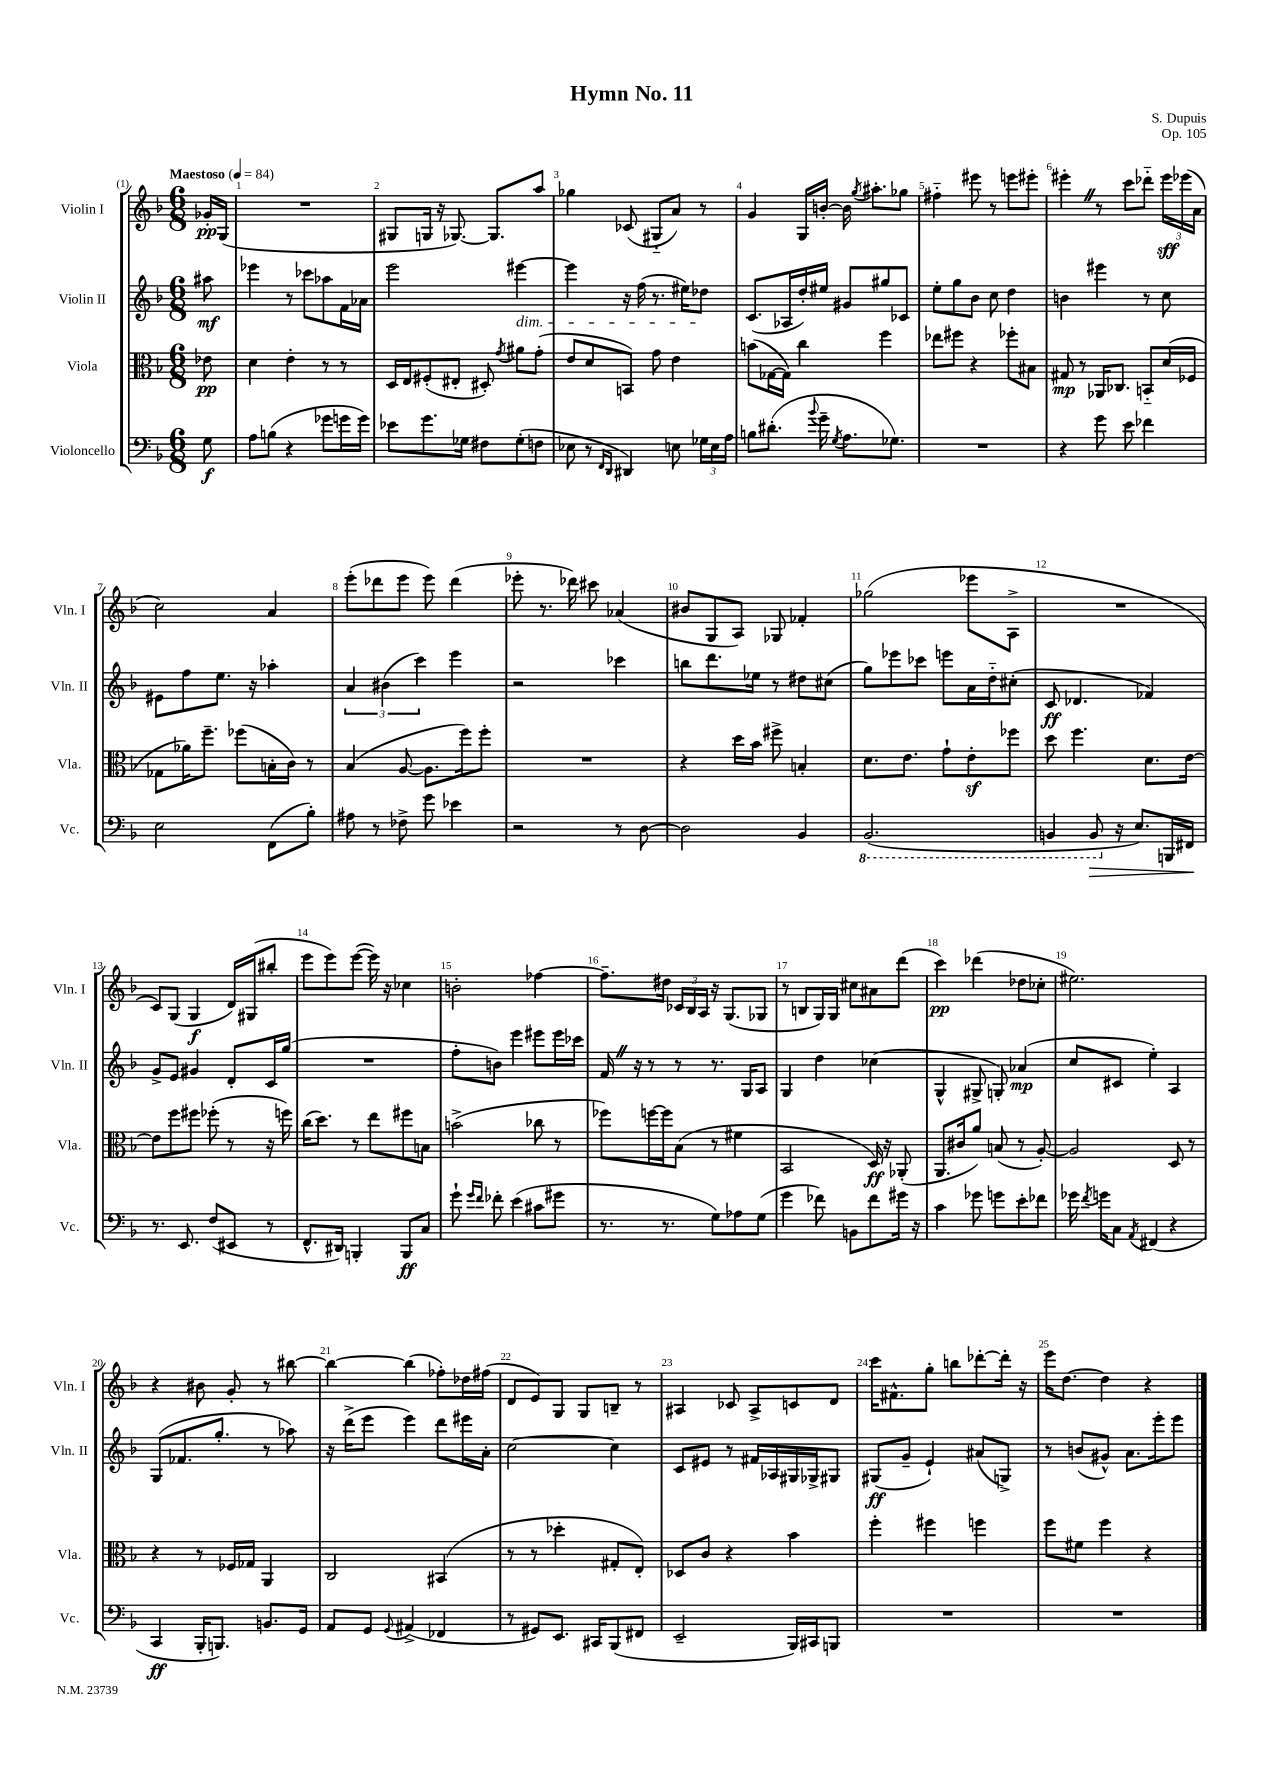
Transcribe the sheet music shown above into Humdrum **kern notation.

**kern	**dynam	**kern	**dynam	**kern	**dynam	**kern	**dynam
*part4	*part4	*part3	*part3	*part2	*part2	*part1	*part1
*staff4	*staff4	*staff3	*staff3	*staff2	*staff2	*staff1	*staff1
*I"Violoncello	*	*I"Viola	*	*I"Violin II	*	*I"Violin I	*
*I'Vc.	*	*I'Vla.	*	*I'Vln. II	*	*I'Vln. I	*
*clefF4	*	*clefC3	*	*clefG2	*	*clefG2	*
*k[b-]	*	*k[b-]	*	*k[b-]	*	*k[b-]	*
*M6/8	*	*M6/8	*	*M6/8	*	*M6/8	*
*MM84	*	*MM84	*	*MM84	*	*MM84	*
=	=	=	=	=	=	=	=
!	!	!	!	!	!	!LO:TX:a:B:t=Maestoso	!
8G\	f	8e-X\	pp	8aa#X\	mf	16g-X'/LL	pp
.	.	.	.	.	.	(16G/JJ	.
=1	=1	=1	=1	=1	=1	=1	=1
8A\L	.	4d\	.	4eee-X\	.	2.r	.
(8Bn\J	.	.	.	.	.	.	.
4r	.	4e'\	.	8r	.	.	.
.	.	.	.	8ccc-X\L	.	.	.
8g-X\L	.	8r	.	8aa-X\	.	.	.
16gn\L	.	8r	.	16f\L	.	.	.
16g\JJ)	.	.	.	16a-X\JJ	.	.	.
=2	=2	=2	=2	=2	=2	=2	=2
8e-X\L	.	16D/LL	.	2eee\	.	8G#X/L	.
.	.	16E/J	.	.	.	.	.
8.g\	.	(8F#X'/	.	.	.	16Gn/Jk	.
.	.	.	.	.	.	16r	.
.	.	8E#X'/J	.	.	.	[8.G-X/)	.
16G-X\Jk	.	.	.	.	.	.	.
8F#X\L	.	8D#X'/)	.	.	.	.	.
.	.	.	.	.	.	8.G-/L]	.
.	.	8qg/	.	.	.	.	.
!	!	!	!	!LO:TX:b:i:t=dim.	!	!	!
(8G-'\	.	8a#X\L	.	[4eee#X\	.	.	.
8Fn\J	.	(8g'\J	.	.	.	8aa/J	.
=3	=3	=3	=3	=3	=3	=3	=3
8E-X\	.	8e/L	.	4eee#\]	.	4gg-X\	.
8r	.	8d/	.	.	.	.	.
16qqFF/LL	.	.	.	.	.	.	.
16qqDD/JJ	.	.	.	.	.	.	.
4DD#X/)	.	8BBn/J)	.	16r	.	(8c-X/	.
.	.	.	.	(16ff\	.	.	.
.	.	8g\	.	8.r	.	8G#X/L	.
8En\	.	4e\	.	.	.	8a/J)	.
.	.	.	.	16ee#X\KL)	.	.	.
24G-X\LL	.	.	.	8dd-X\J	.	8r	.
24E\	.	.	.	.	.	.	.
24A\JJ	.	.	.	.	.	.	.
=4	=4	=4	=4	=4	=4	=4	=4
8Bn\L	.	(8bn\L	.	(8.c/L	.	4g/	.
(8.d#X'\J	.	[16G-X\L	.	.	.	.	.
.	.	16G-\JJ])	.	16A-X/L	.	.	.
.	.	4cc\	.	16dd'/)	.	16G/LL	.
8qqb-/	.	.	.	.	.	.	.
16g~\	.	.	.	16ee#X/JJ	.	[16bn'/JJ	.
8qG/	.	.	.	.	.	.	.
8.A\L	.	.	.	8g#X/L	.	16b\]	.
.	.	.	.	.	.	8qgg/	.
.	.	.	.	.	.	8.aa#X'\L	.
.	.	4ff\	.	8gg#X/	.	.	.
8.G-X\J)	.	.	.	.	.	.	.
.	.	.	.	8c-X/J	.	8gg-X\J	.
=5	=5	=5	=5	=5	=5	=5	=5
2.r	.	8ee-X\L	.	8ee'\L	.	4ff#X\	.
.	.	8ff#X\J	.	8gg\	.	.	.
.	.	4r	.	8b-\J	.	8eee#X\	.
.	.	.	.	8cc\	.	8r	.
.	.	8ff-X'\L	.	4dd\	.	8eeen\L	.
.	.	8B#X\J	.	.	.	8eee#X'\J	.
=6	=6	=6	=6	=6	=6	=6	=6
4r	.	8G#X/	mp	4bn\	.	4eee#X'Z\	.
.	.	8r	.	.	.	.	.
8g\	.	16AA-X/KL	.	4eee#X\	.	8r	.
.	.	8.C-X/J	.	.	.	.	.
8e\	.	.	.	.	.	8ccc\L	.
4f-X\	.	8BBn/L	.	8r	.	8ddd-X\J	.
.	.	(16d/L	.	8cc\	.	24eee#\LL	sff
.	.	.	.	.	.	(24eee-X\	.
.	.	16F-X/JJ	.	.	.	.	.
.	.	.	.	.	.	24a\JJ	.
!!LO:LB:g=z
=7	=7	=7	=7	=7	=7	=7	=7
2E\	.	8G-X\L	.	8e#X\L	.	2cc\)	.
.	.	16a-X\K)	.	8ff\	.	.	.
.	.	8.ff~\J	.	.	.	.	.
.	.	.	.	8.ee\J	.	.	.
.	.	(8ff-X\L	.	.	.	.	.
.	.	.	.	16r	.	.	.
(8FF\L	.	16Bn'\L	.	4aa-X'\	.	4a/	.
.	.	16c\JJ)	.	.	.	.	.
8B-'\J)	.	8r	.	.	.	.	.
=8	=8	=8	=8	=8	=8	=8	=8
8A#X\	.	(4B-/	.	6a/	.	(8eee'\L	.
8r	.	.	.	.	.	8ddd-X\	.
.	.	.	.	(6b#X\	.	.	.
8F-X^\	.	[8A/	.	.	.	8eee\J	.
.	.	.	.	6ccc\)	.	.	.
8g\	.	8.A\L]	.	.	.	8eee\)	.
4e-X\	.	.	.	4eee\	.	(4ddd-\	.
.	.	16ff\k)	.	.	.	.	.
.	.	8ff'\J	.	.	.	.	.
=9	=9	=9	=9	=9	=9	=9	=9
2r	.	2.r	.	2r	.	8eee-X'\	.
.	.	.	.	.	.	8.r	.
.	.	.	.	.	.	16ddd-X\)	.
.	.	.	.	.	.	8ccc#X\	.
8r	.	.	.	4ccc-X\	.	(4a-X/	.
[8D\	.	.	.	.	.	.	.
=10	=10	=10	=10	=10	=10	=10	=10
2D\]	.	4r	.	8bbn\L	.	8b#X/L	.
.	.	.	.	8.ddd\	.	8G/	.
.	.	16dd\LL	.	.	.	8A/J)	.
.	.	16b-\JJ	.	16ee-X\Jk	.	.	.
.	.	8ff#X^\	.	8r	.	8G-X/	.
4BB-/	.	4Bn'/	.	8dd#X\L	.	4f-X'/	.
.	.	.	.	(8cc#X\J	.	.	.
=11	=11	=11	=11	=11	=11	=11	=11
*8ba	*	*	*	*	*	*	*
(2.BBB-/	.	8.d\L	.	8gg\L)	.	(2gg-X\	.
.	.	.	.	8eee-X\	.	.	.
.	.	8.e\J	.	.	.	.	.
.	.	.	.	8ccc-X\J	.	.	.
.	.	8g`\L	.	8eeen\L	.	.	.
.	.	8ez'\	.	16a\L	.	8eee-X\L	.
.	.	.	.	16dd\J	.	.	.
.	.	8ff-X\J	.	(8cc#X'\J	.	8A^\J	.
=12	=12	=12	=12	=12	=12	=12	=12
4BBBn/	.	8dd\	.	8c/	ff	2.r	.
.	.	4.ff\	.	4.d-X/	.	.	.
!	!LO:HP:b	!	!	!	!	!	!
8BBB/	>	.	.	.	.	.	.
*X8ba	*	*	*	*	*	*	*
16r	.	.	.	.	.	.	.
8.E/L)	.	.	.	.	.	.	.
.	.	8.d\L	.	4f-X/)	.	.	.
16BBBn/L	.	.	.	.	.	.	.
16FF#X/JJ	.	[16e\Jk	.	.	.	.	.
.	]	.	.	.	.	.	.
!!LO:LB:g=z
=13	=13	=13	=13	=13	=13	=13	=13
8.r	.	8e\L]	.	8g^/L	.	8c/L)	.
.	.	8ff\	.	8e/J	.	(8G/J	.
8.EE/	.	.	.	.	.	.	.
.	.	8ff#X\J	.	4g#X/	.	4G/	f
(8F/L	.	(8ff-X'\	.	.	.	.	.
8EE#X/J	.	8r	.	8d'/L	.	16d/LL)	.
.	.	.	.	.	.	(16G#X/J	.
8r	.	16r	.	16c/L	.	8bb#X'/J	.
.	.	16ffn\)	.	(16gg/JJ	.	.	.
=14	=14	=14	=14	=14	=14	=14	=14
8.FF^^/L	.	(16cc\KL	.	2.r	.	8eee\L	.
.	.	8.dd\J)	.	.	.	.	.
.	.	.	.	.	.	8eee\)	.
16DD#X/Jk)	.	.	.	.	.	.	.
4BBBn'/	.	8r	.	.	.	([8eee\J	.
.	.	8ee\L	.	.	.	16eee\])	.
.	.	.	.	.	.	16r	.
8BBB/L	ff	8ff#X\	.	.	.	4cc-X\	.
8C/J	.	8Bn\J	.	.	.	.	.
=15	=15	=15	=15	=15	=15	=15	=15
8g`\	.	(2bn^\	.	8ff'\L	.	2bn'\	.
16qqg/LL	.	.	.	.	.	.	.
16qqf/JJ	.	.	.	.	.	.	.
8f-X'\	.	.	.	8bn\J)	.	.	.
(4e\	.	.	.	4eee\	.	.	.
8c#X\L	.	8cc-X\	.	8eee#X\L	.	[4ff-X\	.
8g#X\J	.	8r	.	16eee#\L	.	.	.
.	.	.	.	16ccc-X\JJ	.	.	.
=16	=16	=16	=16	=16	=16	=16	=16
8.r	.	8ff-X\L)	.	16fZ/	.	8.ff-~\L]	.
.	.	.	.	16r	.	.	.
.	.	[16ffn\L	.	8r	.	.	.
8.r	.	16ff\J]	.	.	.	16dd#X\Jk	.
.	.	(8B-\J	.	8r	.	24c-X/LL	.
.	.	.	.	.	.	24B-/	.
.	.	.	.	.	.	24A/JJ	.
8G\L)	.	8r	.	8.r	.	16r	.
.	.	.	.	.	.	(8.G/L	.
8A-X\	.	4f#X\	.	.	.	.	.
.	.	.	.	16G/KL	.	.	.
(8G\J	.	.	.	8A/J	.	8G-X/J	.
=17	=17	=17	=17	=17	=17	=17	=17
4g\	.	2BB-/	.	4G/	.	8r	.
.	.	.	.	.	.	8Bn/L	.
8f-X\)	.	.	.	4dd\	.	16G/L)	.
.	.	.	.	.	.	16G/JJ	.
8BBn\L	.	.	.	.	.	8cc#X\L	.
8f-\	.	16D/)	ff	(4cc-X\	.	8a#X\	.
.	.	16r	.	.	.	.	.
16g#X\Jk	.	(8AA-X'/	.	.	.	(8ddd\J	.
16r	.	.	.	.	.	.	.
=18	=18	=18	=18	=18	=18	=18	=18
4c\	.	8.AA/L	.	4G^^/	.	4ccc\)	pp
.	.	16c#X/k	.	.	.	.	.
8g-X\	.	8a/J)	.	8G#X^/	.	(4ddd-X\	.
8gn\L	.	(8Bn/	.	8Gn'/)	.	.	.
8e'\	.	8r	.	(4a-X/	mp	8dd-X\L	.
8f-X\J	.	[8A'/)	.	.	.	8cc-X'\J	.
=19	=19	=19	=19	=19	=19	=19	=19
16g-X\	.	2A/]	.	8cc/L	.	2.ee#X\)	.
8qf/	.	.	.	.	.	.	.
16gn\KL	.	.	.	.	.	.	.
8C\J	.	.	.	8c#X/J	.	.	.
8qAA/	.	.	.	.	.	.	.
(4FF#X/	.	.	.	4ee'\)	.	.	.
4r	.	8D/	.	4A/	.	.	.
.	.	8r	.	.	.	.	.
!!LO:LB:g=z
=20	=20	=20	=20	=20	=20	=20	=20
4CC/	ff	4r	.	(8G/L	.	4r	.
.	.	.	.	8.f-X/	.	.	.
16BBB-'/KL	.	8r	.	.	.	8b#X\	.
8.BBBn/J)	.	.	.	8.gg'/J	.	.	.
.	.	16F-X/LL	.	.	.	8g'/	.
.	.	16G-X/JJ	.	.	.	.	.
8.BBn/L	.	4AA/	.	8r	.	8r	.
.	.	.	.	8aa-X\)	.	[8bb#X\	.
16GG/Jk	.	.	.	.	.	.	.
=21	=21	=21	=21	=21	=21	=21	=21
8AA/L	.	2C/	.	16r	.	4bb#\_	.
.	.	.	.	(16ddd^\KL	.	.	.
8GG/J	.	.	.	8eee\J	.	.	.
8qqGG/	.	.	.	.	.	.	.
(4AA#X^/	.	.	.	4eee\)	.	(4bb#\]	.
4FF-X/	.	(4BB#X/	.	8ddd\L	.	8ff-X'\L)	.
.	.	.	.	16eee#X\L	.	16dd-X\L	.
.	.	.	.	16a'\JJ	.	(16ff#X\JJ	.
=22	=22	=22	=22	=22	=22	=22	=22
8r	.	8r	.	[2cc\	.	8d/L	.
8GG#X/L)	.	8r	.	.	.	8e/)	.
8.EE/J	.	4dd-X'\	.	.	.	8G/J	.
.	.	.	.	.	.	8G/L	.
16CC#X/KL	.	.	.	.	.	.	.
(8BBB-/	.	8G#X'/L	.	4cc\]	.	8Bn~/J	.
8FF#X/J	.	8E'/J)	.	.	.	8r	.
=23	=23	=23	=23	=23	=23	=23	=23
2EE~/	.	8D-X/L	.	8c/L	.	4A#X/	.
.	.	8c/J	.	8e#X/J	.	.	.
.	.	4r	.	8r	.	8c-X/	.
.	.	.	.	16f#X/LL	.	8A#^/L	.
.	.	.	.	16A-X/	.	.	.
16BBB-/LL)	.	4b-\	.	16G#X/	.	8cn/	.
16CC#X/J	.	.	.	16G-X^/J	.	.	.
8BBBn/J	.	.	.	8G#X/J	.	8d/J	.
=24	=24	=24	=24	=24	=24	=24	=24
2.r	.	4ff'\	.	(8G#X/L	ff	16ccc\KL	.
.	.	.	.	.	.	8.f#X^^\	.
.	.	.	.	8g~/J	.	.	.
.	.	4ff#X\	.	4e`/)	.	8gg'\J	.
.	.	.	.	.	.	8bbn\L	.
.	.	4ffn\	.	(8a#X/L	.	[8ddd-X'\	.
.	.	.	.	8Gn^/J)	.	16ddd-'\Jk]	.
.	.	.	.	.	.	16r	.
=25	=25	=25	=25	=25	=25	=25	=25
2.r	.	8ff\L	.	8r	.	16eee\KL	.
.	.	.	.	.	.	[8.dd\J	.
.	.	8f#X\J	.	(8bn/L	.	.	.
.	.	4ff\	.	8g#X^^/J)	.	4dd\]	.
.	.	.	.	8.a\L	.	.	.
.	.	4r	.	.	.	4r	.
.	.	.	.	16eee'\k	.	.	.
.	.	.	.	8eee\J	.	.	.
==	==	==	==	==	==	==	==
*-	*-	*-	*-	*-	*-	*-	*-
